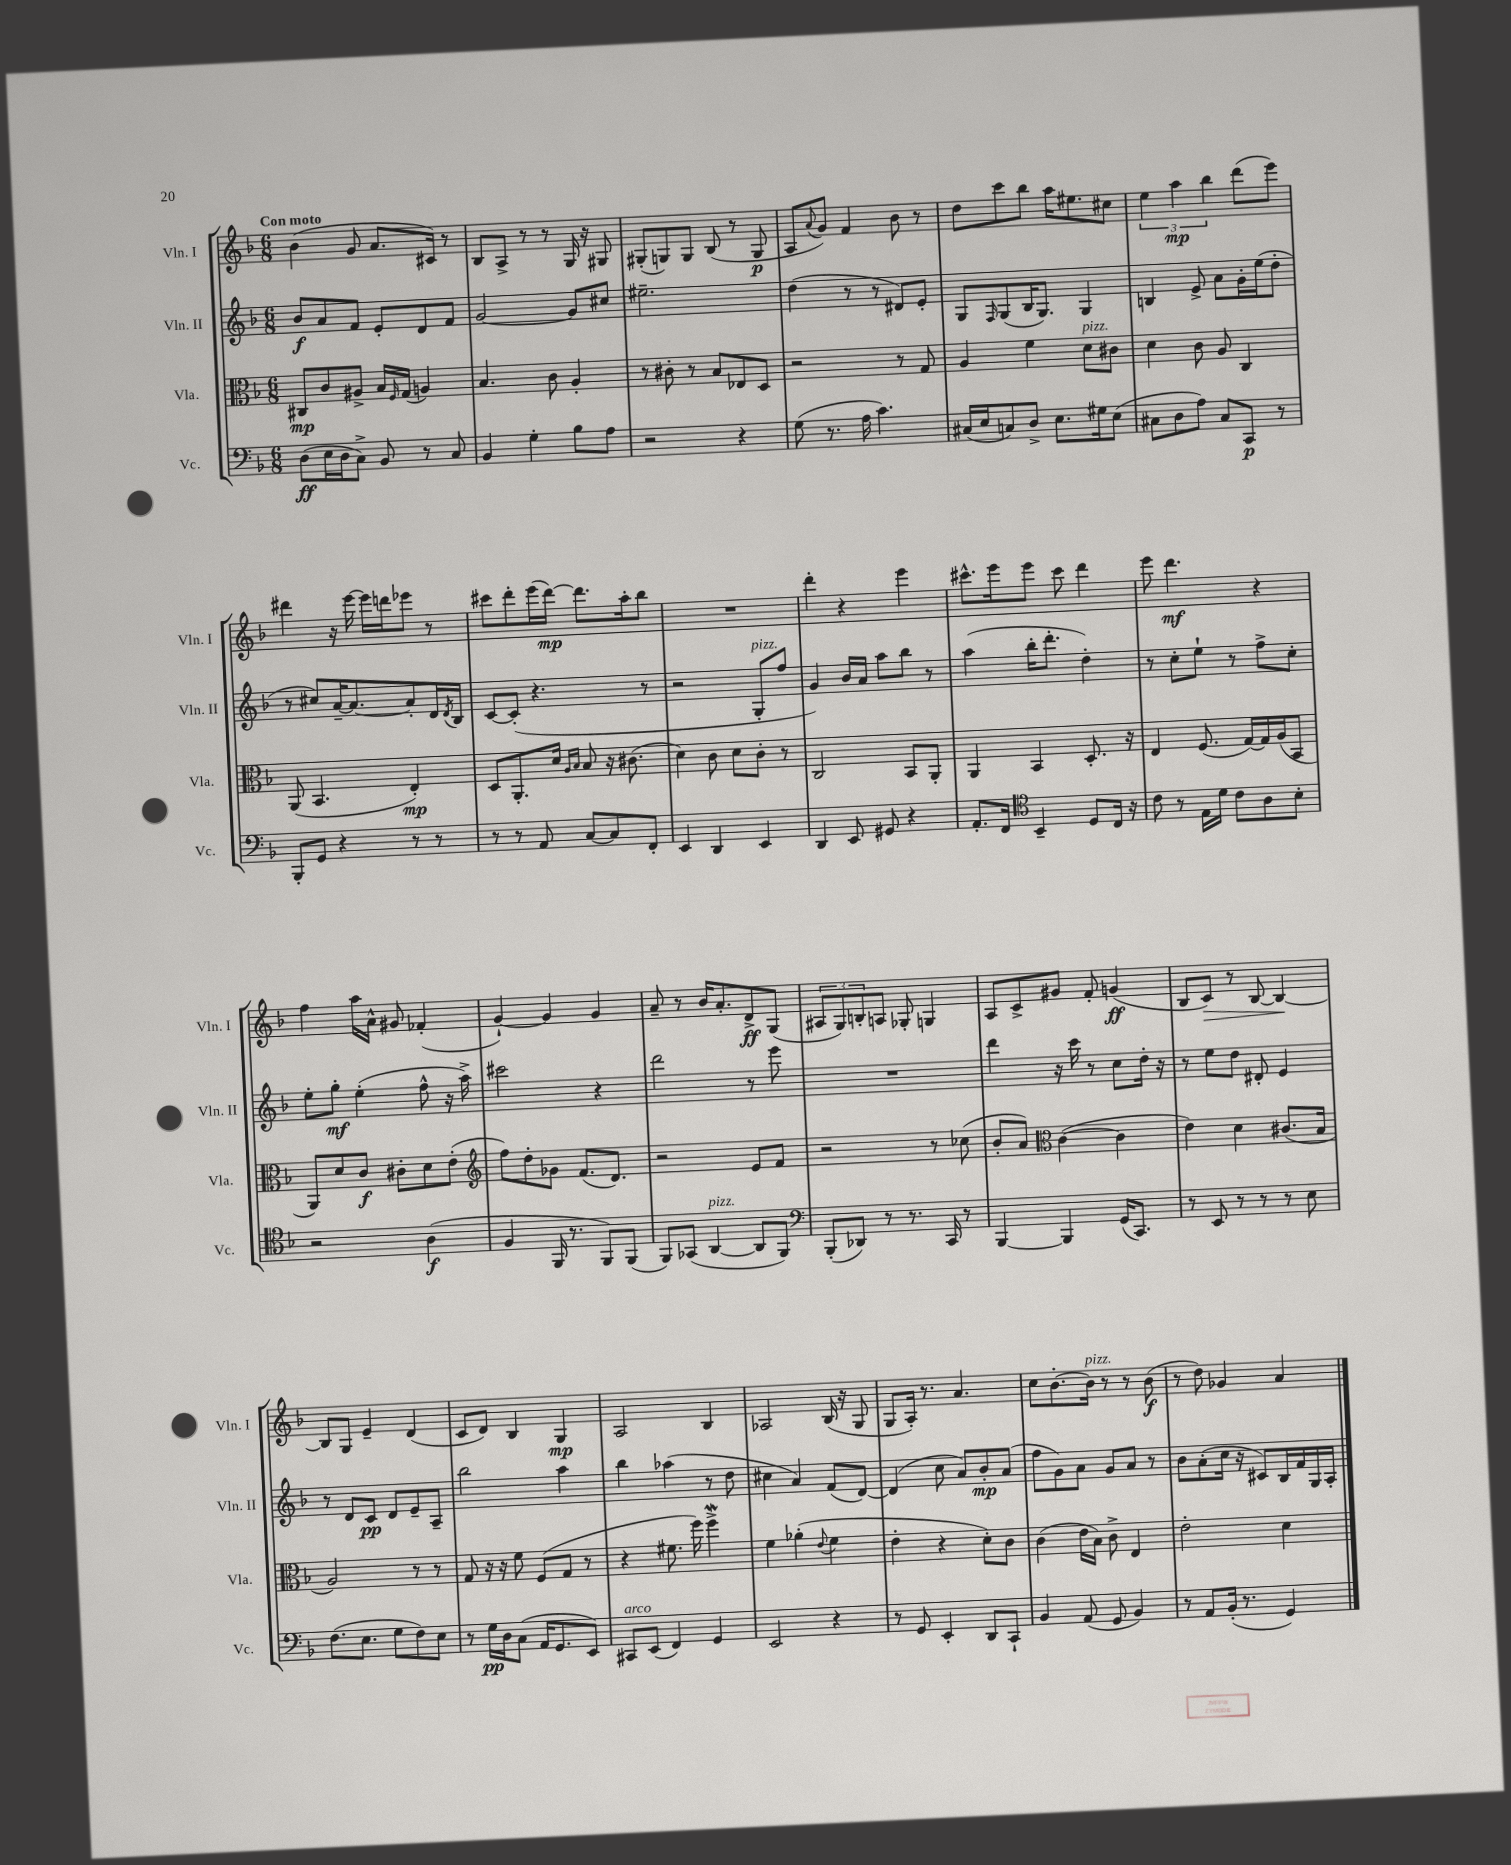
<<
\new StaffGroup <<
\new Staff = "s0" \with { instrumentName = "Vln. I" shortInstrumentName = "Vln. I" } {
    \clef treble \key f \major \numericTimeSignature \time 6/8 \tempo "Con moto"
    bes'4( g'8 a'8. cis'16) r8 |
    bes8 a8-> r8 r8 g16 r16 gis8 |
    gis8-.( g8) g8 bes8( r8 g8\p |
    a8 \appoggiatura { a'8 } g'8) f'4 bes'8 r8 |
    d''8 c'''8 bes''8 a''16 eis''8. cis''8 |
    \tuplet 3/2 { e''4 a''4\mp bes''4 } d'''8( e'''8) |
    dis'''4 r16 e'''16~ e'''16 d'''16 ees'''8 r8 |
    cis'''8 d'''8-. e'''16( d'''16~\mp) d'''8. a''16-. bes''8 |
    R2. |
    d'''4-. r4 e'''4 |
    cis'''8.-^ e'''16 e'''8 cis'''8 d'''4 |
    e'''8 d'''4.\mf r4 |
    f''4 a''16 a'16-^ gis'8 fes'4-.( |
    g'4~-!) g'4 g'4 |
    a'8-- r8 bes'16 a'8.-. d'8->\ff g8( |
    \tuplet 3/2 { ais8 g8) b8-. } a8 ges8-. g4 |
    a8 c'8-> gis'8 f'8-. g'4\ff( |
    bes8 c'8\>) r8 bes8~ bes4~\! |
    bes8 g8 e'4-- d'4( |
    c'8 d'8) bes4 g4\mp |
    a2 bes4 |
    aes2 bes16( r16 g8 |
    g8 a16-.) r8. a'4. |
    c''8 bes'8.~-. bes'16^\markup { \italic "pizz." } r8 r8 bes'8\f( |
    r8 d''8) ges'4 a'4 \bar "|." |
}
\new Staff = "s1" \with { instrumentName = "Vln. II" shortInstrumentName = "Vln. II" } {
    \clef treble \key f \major \numericTimeSignature \time 6/8
    bes'8\f a'8 f'8 e'8-. d'8 f'8 |
    g'2~ g'8 cis''8 |
    eis''2.-- |
    d''4( r8 r8 dis'8) e'8-. |
    g8 \grace { f16 } g8( bes16 g8.) g4 |
    b4 e'8-> a'8 g'16-. e''16( d''8-. |
    r8 cis''8) a'16~-- a'8.~ a'8-. d'16 \acciaccatura { d'8 } bes16 |
    c'8~ c'8-.( r4. r8 |
    r2 g8-.^\markup { \italic "pizz." } f''8 |
    g'4) bes'16 a'16 a''8 bes''8 r8 |
    a''4( bes''16-. d'''8.-. d''4-.) |
    r8 c''8-. e''8-! r8 f''8-> c''8-. |
    e''8-. g''8-.\mf e''4-.( f''8-^ r16 a''16->) |
    cis'''2 r4 |
    d'''2 r8 e'''8 |
    R2. |
    d'''4 r16 c'''16 r8 c''8 d''16-. r16 |
    r8 e''8 d''8 dis'8-. e'4 |
    r8 d'8 c'8\pp d'8 e'8-- a8-- |
    bes''2 a''4 |
    bes''4 aes''4( r8 d''8 |
    cis''4 a'4) f'8( d'8~) |
    d'4( c''8 a'8) bes'8-.\mp a'8( |
    f''8 g'8) a'8 g'8 a'8 r8 |
    bes'8 a'8-.( c''16 r16 cis'8) bes16 f'16 g16 a16-. \bar "|." |
}
\new Staff = "s2" \with { instrumentName = "Vla." shortInstrumentName = "Vla." } {
    \clef alto \key f \major \numericTimeSignature \time 6/8
    cis8\mp c'8 ais8-> bes16 \grace { f16 } g16( a4) |
    bes4. c'8 a4-. |
    r8 cis'8-. r8 bes8 ees8 d8 |
    r2 r8 g8 |
    a4 f'4 d'8^\markup { \italic "pizz." } cis'8 |
    d'4 c'8 a8 c4 |
    a,8( bes,4. e4-.\mp) |
    d8 a,8.-. d'16 \grace { a16 bes16 } bes8 r16 cis'8.( |
    d'4) c'8 d'8 c'8-. r8 |
    c2 bes,8 a,8-. |
    a,4 bes,4 d8.-. r16 |
    e4 f8.( g16~) g16 a16( bes,8 |
    a,8) d'8 c'8\f cis'8-. d'8 e'8-.( |
    \clef treble f''8) d''8-. ges'8 f'8.( d'8.) |
    r2 e'8 f'8 |
    r2 r8 ces''8( |
    bes'8-. a'8) \clef alto c'4~( c'4 |
    e'4) d'4 cis'8.( bes16 |
    a2) r8 r8 |
    g8 r16 r16 f'8 f8( g8 r8 |
    r4 fis'8. f''16) f''4->\mordent |
    f'4 aes'4-.( \appoggiatura { e'8 } f'4 |
    e'4-. r4 d'8-.) c'8 |
    c'4( e'16 bes16) c'8-> e4 |
    e'2-. d'4 \bar "|." |
}
\new Staff = "s3" \with { instrumentName = "Vc." shortInstrumentName = "Vc." } {
    \clef bass \key f \major \numericTimeSignature \time 6/8
    d8\ff( e16 d16 c8->) bes,8 r8 c8 |
    bes,4 g4-. bes8 a8 |
    r2 r4 |
    g8( r8. a16 c'4.) |
    cis16( e16 c8) d8-> e8. gis16 e8( |
    cis8 d8 a8) cis8 c,8\p r8 |
    bes,,8-. g,8 r4 r8 r8 |
    r8 r8 a,8 c8~ c8 f,8-. |
    e,4 d,4 e,4 |
    d,4 e,8 gis,8 r4 |
    a,8.-. f,16 \clef tenor bes,4-- d8 c16 r16 |
    c'8 r8 e16 d'16 c'8 a8 bes8-. |
    r2 a4\f( |
    f4 f,16 r8. f,8) f,8( |
    f,8) ges,8( a,4~^\markup { \italic "pizz." } a,8 f,8) |
    \clef bass bes,,8-.( des,8) r8 r8. c,16 r8 |
    bes,,4~ bes,,4 g,16( c,8.) |
    r8 e,8 r8 r8 r8 e8 |
    f8.( e8. g8 f8) e8 |
    r8 g16\pp d16 c8( a,16 g,8. e,8) |
    cis,8^\markup { \italic "arco" } e,8( f,4) g,4 |
    e,2 r4 |
    r8 g,8 e,4-. d,8 c,8-! |
    bes,4 a,8( g,8 bes,4) |
    r8 a,8 bes,16-.( r8. g,4) \bar "|." |
}
>>
>>
\layout { \context { \Score \remove "Bar_number_engraver" } }
